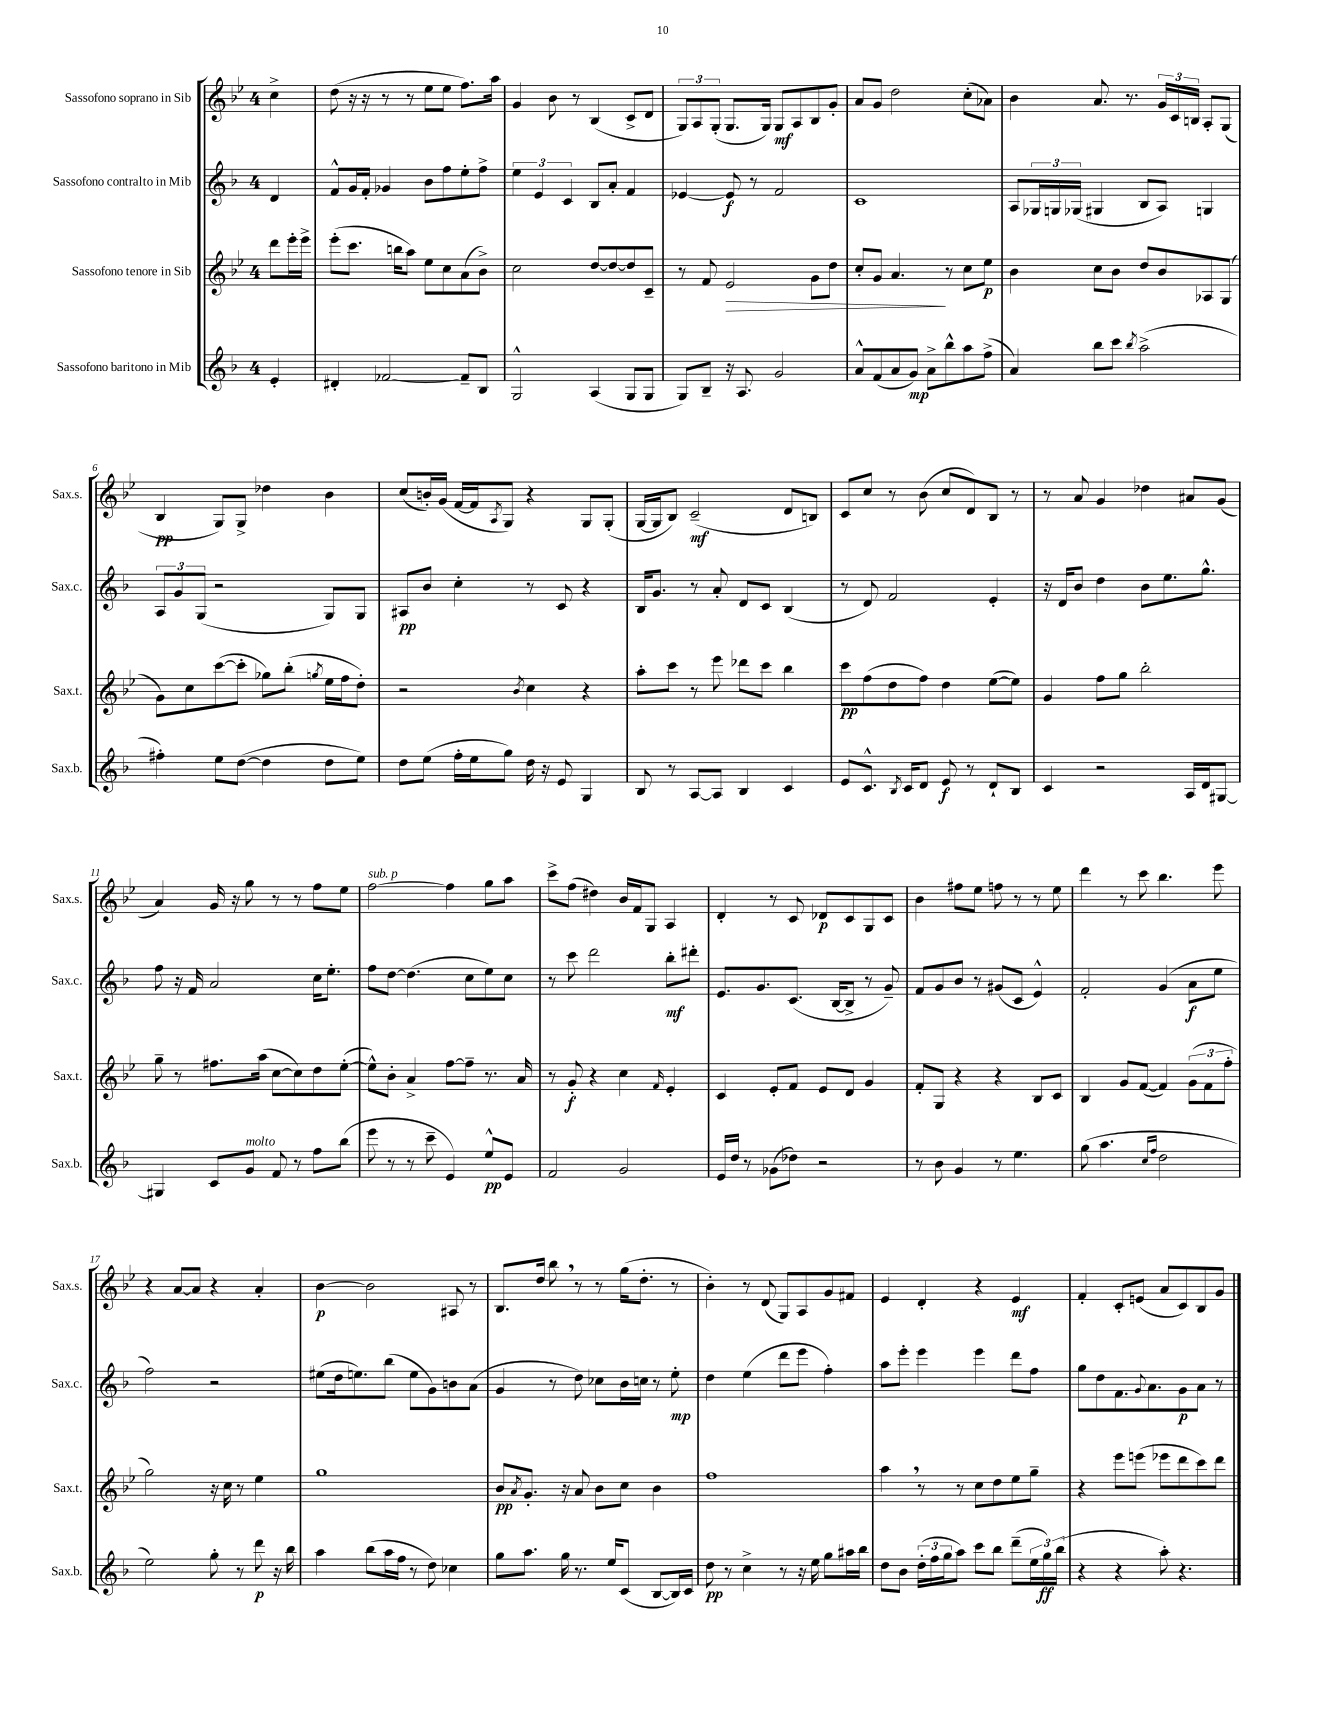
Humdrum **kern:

**kern	**kern	**kern	**kern
*staff4	*staff3	*staff2	*staff1
*clefG2	*clefG2	*clefG2	*clefG2
*k[b-]	*k[b-e-]	*k[b-]	*k[b-e-]
*M4/4	*M4/4	*M4/4	*M4/4
4e'/	8ddd\L	4d/	4cc^\
.	16eee-'\L	.	.
.	16eee-^\JJ	.	.
=	=	=	=
4d#'/	(8eee-'\L	8f^^/L	(8dd\
.	8.ccc\J	16g/L	16r
.	.	16f'/JJ	16r
[2f-/	.	4g-/	8r
.	16bb\LK	.	.
.	8aa\J)	.	8r
.	8ee-\L	8b-\L	8ee-\L
.	8cc\	8ff\	8ee-\J
8f-~/]L	(8a\	8ee'\	8.ff\L)
8B-/J	8b-^\J)	8ff^\J	.
.	.	.	16aa\Jk
=	=	=	=
2G^^/	2cc\	6ee\	4g/
.	.	6e/	.
.	.	.	8b-\
.	.	6c/	.
.	.	.	8r
(4A/	[8dd/L	8B-/L	(4B-/
.	8dd/_	8a'/J	.
8G/L	8dd/]	4f/	8c^/L
8G/J	8c~/J	.	8d/J
=	=	=	=
8G/L)	8r	[4e-/	12G/L)
.	.	.	12A/
8B-~/J	8f/	.	.
.	.	.	(12G'/J
16r	2e-/	8e-/]	8.G/L
8.A/	.	.	.
.	.	8r	.
.	.	.	16G/Jk)
2g/	.	2f/	8G/L
.	.	.	8A/
.	8g\L	.	8B-/
.	8dd\J	.	8g'/J
=	=	=	=
8a^^/L	8cc'/L	1c	8a/L
(8f/	8g/J	.	8g/J
8a/	4.a/	.	2dd\
8g/J)	.	.	.
8a^\L	.	.	.
8bb-^^\	8r	.	.
8aa\	8cc\L	.	(8cc'\L
(8ff^\J	8ee-\J	.	8a-\J)
=	=	=	=
4a/)	4b-\	8A/L	4b-\
.	.	24G-/L	.
.	.	24G/	.
.	.	(24G-/JJ	.
8bb-\L	8cc\L	4G#/	8.a/
8ccc\J	8b-\J	.	.
.	.	.	8.r
8qbb-/	.	.	.
(2aa^\	8dd/L	8B-/L	.
.	8b-/	8A/J)	24g/LL
.	.	.	24c/
.	.	.	24B/JJ
.	8A-/	4G/	8A'/L
.	(8G/J	.	(8G/J
=	=	=	=
4ff#'\)	8g\L)	12A/L	4B-/
.	.	12g/	.
.	8cc\	.	.
.	.	(12G/J	.
8ee\L	([8ccc\	2r	8G/L)
([8dd\J	8ccc'\]J	.	8G^/J
4dd\]	8gg-\L)	.	4dd-\
.	(8bb-'\J	.	.
.	8qgg/	.	.
8dd\L	16ee-\LL	8G/L)	4b-\
.	16ff\J	.	.
8ee\J)	8dd'\J)	8G/J	.
=	=	=	=
8dd\L	2r	8A#/L	(8cc/L
(8ee\J	.	8b-/J	16b'/L)
.	.	.	(16g/JJ
16ff'\LL	.	4cc'\	[16f/LL
16ee\J	.	.	16f/]J
.	.	.	8qA/
8gg\J)	.	.	8G/J)
.	8qb-/	.	.
16dd\	4cc\	8r	4r
16r	.	.	.
8e/	.	8c/	.
4G/	4r	4r	8G/L
.	.	.	(8G'/J
=	=	=	=
8B-/	8aa'\L	16B-/LK	[16G/LL
.	.	8.g/J	16G/]J
8r	8ccc\J	.	8B-/J)
[8A/L	8r	8r	(2c~/
8A/]J	8eee-\	8a'/	.
4B-/	8ddd-\L	8d/L	.
.	8ccc\J	8c/J	.
4c/	4bb-\	(4B-/	8d/L
.	.	.	8B/J)
=	=	=	=
8e/L	8ccc\L	8r	8c/L
8.c^^/J	(8ff\	8d/)	8cc/J
.	8dd\	2f/	8r
8qB-/	.	.	.
16c/LK	.	.	.
8d/J	8ff\J)	.	(8b-\
8e/	4dd\	.	8cc/L
8r	.	.	8d/)
8d`/L	([8ee-\L	4e'/	8B-/J
8B-/J	8ee-\]J)	.	8r
=	=	=	=
4c/	4g/	16r	8r
.	.	16d/LK	.
.	.	8b-/J	8a/
2r	8ff\L	4dd\	4g/
.	8gg\J	.	.
.	2bb-'\	8b-\L	4dd-\
.	.	8.ee\	.
16A/LL	.	.	8a#/L
16d/J	.	8.gg^^\J	.
[8G#/J	.	.	(8g/J
=	=	=	=
4G#/]	8gg~\	8ff\	4a/)
.	8r	16r	.
.	.	16f/	.
8c/L	8.ff#\L	2a/	16g/
.	.	.	16r
8g/J	.	.	8gg\
.	(16aa\Jk	.	.
8f/	[8cc\L	.	8r
8r	8cc\])	.	8r
8ff\L	8dd\	16cc\LK	8ff\L
.	.	8.ee'\J	.
(8bb-\J	([8ee-'\J	.	8ee-\J
=	=	=	=
8eee\	8ee-^^\]L)	8ff\L	[2ff\
8r	8b-'\J	[8dd\J	.
8r	4a^/	(4.dd\]	.
8ccc~\	.	.	.
4e/)	[8ff\L	.	4ff\]
.	8ff~\]J	8cc\L	.
8ee^^/L	8.r	8ee\)	8gg\L
8e/J	.	8cc\J	8aa\J
.	16a/	.	.
=	=	=	=
2f/	8r	8r	8ccc^\L
.	8g'/	8ccc\	(8ff\J
.	4r	2ddd\	4dd#\)
2g/	4cc\	.	16b-/LL
.	.	.	16f/J
.	.	.	8G/J
.	16qqf/	.	.
.	4e-'/	8bb-'\L	4A/
.	.	8ddd#'\J	.
=	=	=	=
16e/LL	4c/	8.e/L	4d'/
16dd/JJ	.	.	.
8r	.	.	.
.	.	8.g/	.
(8g-\L	8e-'/L	.	8r
8dd-\J)	8f/J	(8.c/J	8c/
2r	8e-/L	.	8d-/L
.	.	[16B-/LK	.
.	8d/J	8B-^/]J	8c/
.	4g/	8r	8G/
.	.	8g~/)	8c/J
=	=	=	=
8r	8f'/L	8f/L	4b-\
8b-\	8G/J	8g/	.
4g/	4r	8b-/J	8ff#\L
.	.	8r	8ee-\J
8r	4r	(8g#/L	8ff\
4.ee\	.	8c/J	8r
.	8B-/L	4e^^/)	8r
.	8c/J	.	8ee-\
=	=	=	=
(8gg\	4B-/	2f'/	4ddd\
4.aa\	.	.	.
.	8g/L	.	8r
.	([8f/J	.	8ccc\
16qqcc/LL	.	.	.
16qqff/JJ	.	.	.
2dd\	4f/])	(4g/	4.bb-\
.	(12g\L	8a\L	.
.	12f\	.	.
.	.	8ee\J	8eee-\
.	12ff'\J	.	.
=	=	=	=
2ee\)	2gg\)	2ff\)	4r
.	.	.	[8a/L
.	.	.	8a/]J
8gg'\	16r	2r	4r
.	16cc\	.	.
8r	8r	.	.
8ddd\	4ee-\	.	4a'/
16r	.	.	.
16bb-\	.	.	.
=	=	=	=
4aa\	1gg	(8ee#\L	[4b-\
.	.	16dd\k	.
.	.	8.ee\)	.
(8bb-\L	.	.	2b-\]
16aa\L	.	(8bb-\J	.
16ff\JJ	.	.	.
8r	.	8ee\L	.
8dd\)	.	8g\)	.
4cc-\	.	8b\	8A#/
.	.	(8a\J	8r
=	=	=	=
8gg\L	8b-/L	4g/	8.B-/L
.	8qa/	.	.
8.aa\J	8.g'/J	.	.
.	.	.	16dd/Jk
.	.	8r	8bb-\
16gg\	16r	.	.
8.r	8a/	8dd\)	8r
.	8b-\L	8cc-\L	8r
16ee/LK	.	.	.
(8c/J	8cc\J	16b-\L	(16gg\LK
.	.	16cc\JJ	8.dd'\J
[8B-/L	4b-\	8r	.
16B-/]L)	.	8ee'\	8r
16c/JJ	.	.	.
=	=	=	=
8dd\	1ff	4dd\	4b-'\)
8r	.	.	.
4cc^\	.	(4ee\	8r
.	.	.	(8d/
8r	.	8ddd\L	8G/L)
16r	.	8eee\J	8A/
16ee\	.	.	.
8gg\L	.	4ff'\)	8g/
16aa#\L	.	.	8f#/J
16bb-\JJ	.	.	.
=	=	=	=
8dd\L	4aa\	8aa\L	4e-/
8b-\J	.	8eee'\J	.
(24dd'\LL	8r	4eee\	4d'/
24ff\	.	.	.
24gg\J	.	.	.
8aa\J)	8r	.	.
8ccc\L	8cc\L	4eee\	4r
8bb-\J	8dd\	.	.
(8ddd~\L	8ee-\	8ddd\L	4e-/
24ee\L	8gg~\J	8ff\J	.
24gg\)	.	.	.
(24bb-\JJ	.	.	.
=	=	=	=
4r	4r	8gg\L	4f'/
.	.	8dd\	.
4r	8eee-\L	8.f\	8c'/L
.	(8eee\J	.	(8e/J
.	.	8qqg/	.
.	.	8.a\	.
8aa'\)	8eee-\L	.	8a/L
4.r	8ddd\	8g\	8c/)
.	8ccc\)	8a\J	8B-/
.	8ddd\J	8r	8g/J
==	==	==	==
*-	*-	*-	*-
